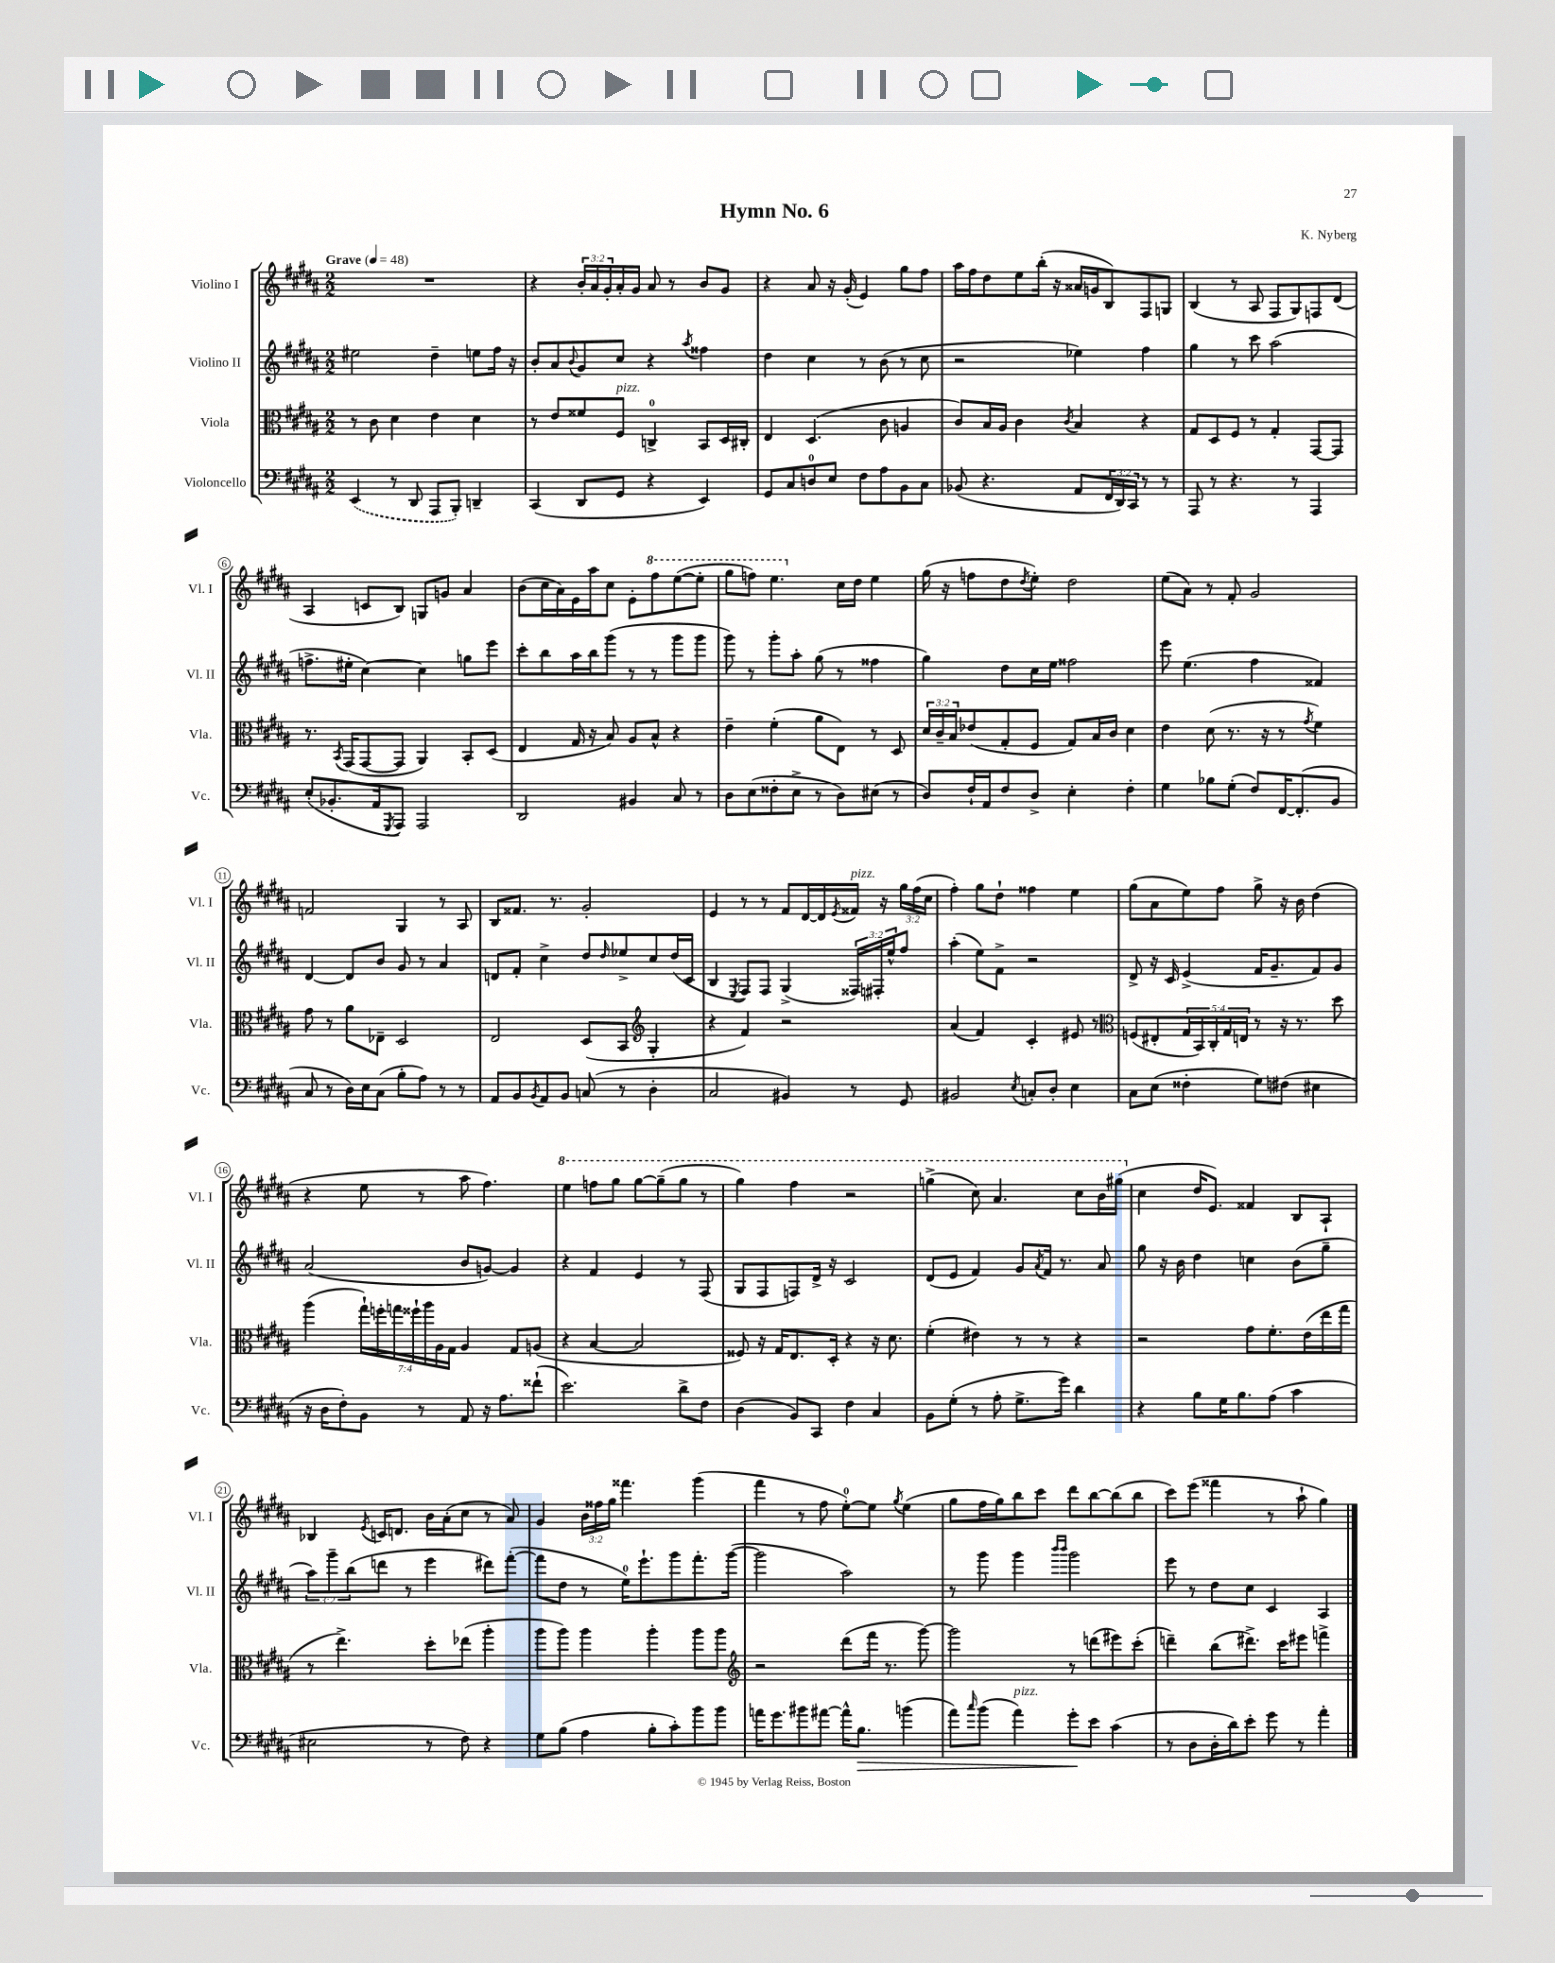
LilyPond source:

\header { title = "Hymn No. 6" composer = "K. Nyberg" }
<<
\new StaffGroup <<
\new Staff = "s0" \with { instrumentName = "Violino I" shortInstrumentName = "Vl. I" } {
    \clef treble \key b \major \numericTimeSignature \time 2/2 \override Staff.TupletNumber.text = #tuplet-number::calc-fraction-text \tempo "Grave" 4 = 48
    R1 |
    r4 \tuplet 3/2 { b'16-. ais'16 gis'16-. } ais'16-. gis'16 ais'8 r8 b'8 gis'8 |
    r4 ais'8 r16 gis'16-.( e'4) gis''8 fis''8 |
    ais''16 fis''16 dis''8 e''8 b''16-.( r16 aisis'16 g'16 b8) fis8 g8 |
    b4( r8 ais8 fis8 gis8) f8 dis'8( |
    ais4 c'8 b8) g8 g'8 ais'4 |
    b'8( cis''16 ais'16) e'16 ais''16 cis''8 e'8-. \ottava #1 fis'''8 e'''8~( e'''8-. |
    gis'''8 f'''8) e'''4. \ottava #0 cis''16 dis''16 e''4 |
    gis''16( r16 f''8 dis''8 \acciaccatura { dis''8 } e''8-.) dis''2 |
    e''8( ais'8) r8 fis'8-. gis'2 |
    f'2 gis4 r8 ais8 |
    b8 fisis'8. r8. gis'2-. |
    e'4 r8 r8 fis'8 dis'16~ dis'16 \acciaccatura { e'8 } fisis'16^\markup { \italic "pizz." } r16 \tuplet 3/2 { gis''16 fis''16( cis''16 } |
    fis''4-.) gis''8 dis''8-! fisis''4 e''4 |
    gis''8( ais'8 e''8) fis''8 gis''8-> r16 b'16 dis''4( |
    r4 e''8 r8 ais''8 fis''4.) |
    \ottava #1 e'''4 f'''8 gis'''8 gis'''8~ gis'''8--( gis'''8 r8 |
    gis'''4) fis'''4 r2 |
    g'''4->( cis'''8) ais''4. cis'''8 b''16 gis'''16( \ottava #0 |
    cis''4 dis''16 e'8.) fisis'4 b8 ais8-! |
    bes4 \acciaccatura { e'8 } c'16 d'8. b'16 ais'16-.( cis''8 r8 ais'8) |
    gis'4 \tuplet 3/2 { b'16 fisis''16 gis''16 } fisis'''4. gis'''4( |
    fis'''4 r8 fis''8 e''8-0~-.) e''8 \acciaccatura { gis''8 } e''4( |
    gis''8 fis''16 gis''16) b''8 cis'''8 dis'''8 b''8~ b''8( b''8 |
    cis'''8) e'''8( fisis'''4 r8 ais''8-! gis''4) \bar "|." |
}
\new Staff = "s1" \with { instrumentName = "Violino II" shortInstrumentName = "Vl. II" } {
    \clef treble \key b \major \numericTimeSignature \time 2/2 \override Staff.TupletNumber.text = #tuplet-number::calc-fraction-text
    eis''2 dis''4-- e''8 fis''16 r16 |
    b'8-. ais'8 \appoggiatura { b'8 } gis'8 cis''8 r4 \acciaccatura { ais''8 } fisis''4 |
    dis''4 cis''4 r8 b'8( r8 cis''8 |
    r2 ees''4) fis''4 |
    gis''4 r8 cis'''8 ais''2( |
    f''8.-> eis''16-. cis''4~) cis''4 g''8 e'''8 |
    cis'''8-. b''8 ais''16 b''16 gis'''8( r8 r8 gis'''8 gis'''8 |
    gis'''8) r8 gis'''8-. ais''8-. gis''8( r8 fisis''4 |
    gis''4) dis''8 cis''16 e''16 fisis''2 |
    e'''8 e''4.( fis''4 fisis'4) |
    dis'4~ dis'8 b'8 gis'8 r8 ais'4 |
    d'8 fis'8-. cis''4-> dis''8 \grace { dis''16 } ees''8-> cis''8 dis''16( cis'16 |
    b4 \acciaccatura { e8 } fis8) fis8 gis4->( \tuplet 3/2 { fisis16) fis16-. e''16-^ } fis''8 |
    ais''4-.( e''8) fis'8-> r2 |
    dis'8-> r16 cis'16 e'4->( fis'16 gis'8.-- fis'8) gis'8 |
    ais'2( b'8 g'8~) g'4 |
    r4 fis'4 e'4 r8 fis8( |
    gis8 fis8 f8) dis'16-> r16 cis'2 |
    dis'8( e'8 fis'4) gis'8 \acciaccatura { ais'8 } fis'16 r8. ais'8 |
    gis''8 r16 b'16 dis''4 c''4 b'8( gis''8-- |
    \tuplet 3/2 { ais''8) gis'''8-- b''8( } d'''8 r8 e'''4 dis'''8) fis'''8~-.( |
    fis'''8 dis''8 r8 e''16-0) e'''8.-! gis'''8 fis'''8.-. gis'''16~( |
    gis'''2 ais''2) |
    r8 gis'''8 gis'''4 \grace { b'''16 b'''16 } gis'''2 |
    e'''8 r8 dis''8 cis''8 cis'4 ais4 \bar "|." |
}
\new Staff = "s2" \with { instrumentName = "Viola" shortInstrumentName = "Vla." } {
    \clef alto \key b \major \numericTimeSignature \time 2/2 \override Staff.TupletNumber.text = #tuplet-number::calc-fraction-text
    r8 cis'8 dis'4 e'4 dis'4 |
    r8 e'8 fisis'8 fis8^\markup { \italic "pizz." } c4-0-> b,8 dis16 cis16-. |
    e4 dis4.( cis'8 a4 |
    cis'8) b16 ais16 cis'4 \acciaccatura { cis'8 } b4 r4 |
    gis8 dis8 fis8 r8 gis4-. gis,8~ gis,8 |
    r8. \acciaccatura { b,8 } gis,16( gis,8~ gis,8 ais,4) b,8-. dis8( |
    e4 gis16 r16 b8) ais8 b8-^ r4 |
    e'4-- fis'4-.( ais'8 e8) r8 dis8 |
    \tuplet 3/2 { dis'16 cis'16-- b16 } ees'8( gis8-. fis8 gis8) b16 cis'16 dis'4 |
    e'4 dis'8( r8. r16 r8 \acciaccatura { gis'8 } fis'4) |
    gis'8 r8 ais'8 ees8-- dis2 |
    e2 dis8( b,8 \clef treble gis4-. |
    r4 fis'4) r2 |
    ais'4( fis'4) cis'4-. eis'8 r8 |
    \clef alto f8( eis8-. \tuplet 5/4 { gis16 b,16) cis16-. gis16 e16 } r8 r16 r8. dis''8 |
    ais''4( \tuplet 7/4 { gis''16-!) f''16-. g''16 fisis''16-! ais''16 ais16 gis16 } ais4 gis8 a8( |
    r4 b4~ b2 |
    fisis8) r16 gis16 e8. dis16-. r4 r16 dis'8. |
    fis'4-.( eis'4) r8 r8 r4 |
    r2 gis'8 fis'8.-. e'16( e''16 gis''16 |
    r8 e''4.->) dis''8-. ees''8( ais''4-. |
    ais''8 ais''8) ais''4 ais''4-. ais''8 ais''8 |
    \clef treble r2 dis'''8( fis'''16 r8. gis'''8~) |
    gis'''2 r8 d'''8( eis'''8) cis'''8-.( |
    d'''4--) b''8( dis'''8.->) cis'''16 eis'''8 f'''4-> \bar "|." |
}
\new Staff = "s3" \with { instrumentName = "Violoncello" shortInstrumentName = "Vc." } {
    \clef bass \key b \major \numericTimeSignature \time 2/2 \override Staff.TupletNumber.text = #tuplet-number::calc-fraction-text
    \once \slurDashed e,4( r8 dis,8 ais,,8 b,,8-.) d,4-- |
    cis,4( dis,8 gis,8 r4 e,4) |
    gis,8 cis8 d8-0 e8 fis8 ais8 b,8 cis8 |
    bes,8( r4. ais,8 \tuplet 3/2 { fis,16 dis,16) cis,16 } r8 r8 |
    ais,,8 r8 r4. r8 ais,,4 |
    e8-.( bes,8.-. ais,16 \acciaccatura { gis,,8 } ais,,8) ais,,2 |
    dis,2 bis,4 cis8 r8 |
    dis8 e8( fisis8-. e8-> r8 dis8) eis8( r8 |
    dis8) fis16-! ais,16 fis8 dis8-> e4-. fis4-. |
    gis4 bes8 gis8-.( fis8) fis,16~ fis,8.-.( b,8 |
    cis8 r8 dis16) e16 cis8( b8-. ais8) r8 r8 |
    ais,8 b,8 \acciaccatura { b,8 } ais,8 b,8 c8( r8 dis4-. |
    cis2 bis,4) r8 gis,8 |
    bis,2 \acciaccatura { e8 } c8-. dis8-. e4 |
    cis8 e8( fisis4-. gis8) fis8( eis4 |
    r16 dis16 fis8-.) b,8 r8 ais,8 r16 ais8. fisis'8-!( |
    e'2.) dis'8-> fis8 |
    dis4( b,8) cis,8 fis4 cis4 |
    b,8 gis8-.( r8 ais8-. gis8.-> gis'16) dis'4 |
    r4 b8 gis16 b8. ais8( cis'4 |
    eis2 r8 fis8) r4 |
    gis8 b8( ais4 b8-. cis'8-.) b'8 b'8 |
    a'16 gis'8. bis'8 ais'8~ ais'16-^ b8.\> b'4( |
    ais'8) \grace { cis''16 } b'8( ais'4^\markup { \italic "pizz." }) gis'8-.\! e'8 cis'4( |
    r8 dis8 dis16-. dis'16) e'8-. gis'8 r8 ais'4-. \bar "|." |
}
>>
>>
\layout { \context { \Score \override BarNumber.stencil = #(make-stencil-circler 0.1 0.3 ly:text-interface::print) } }
